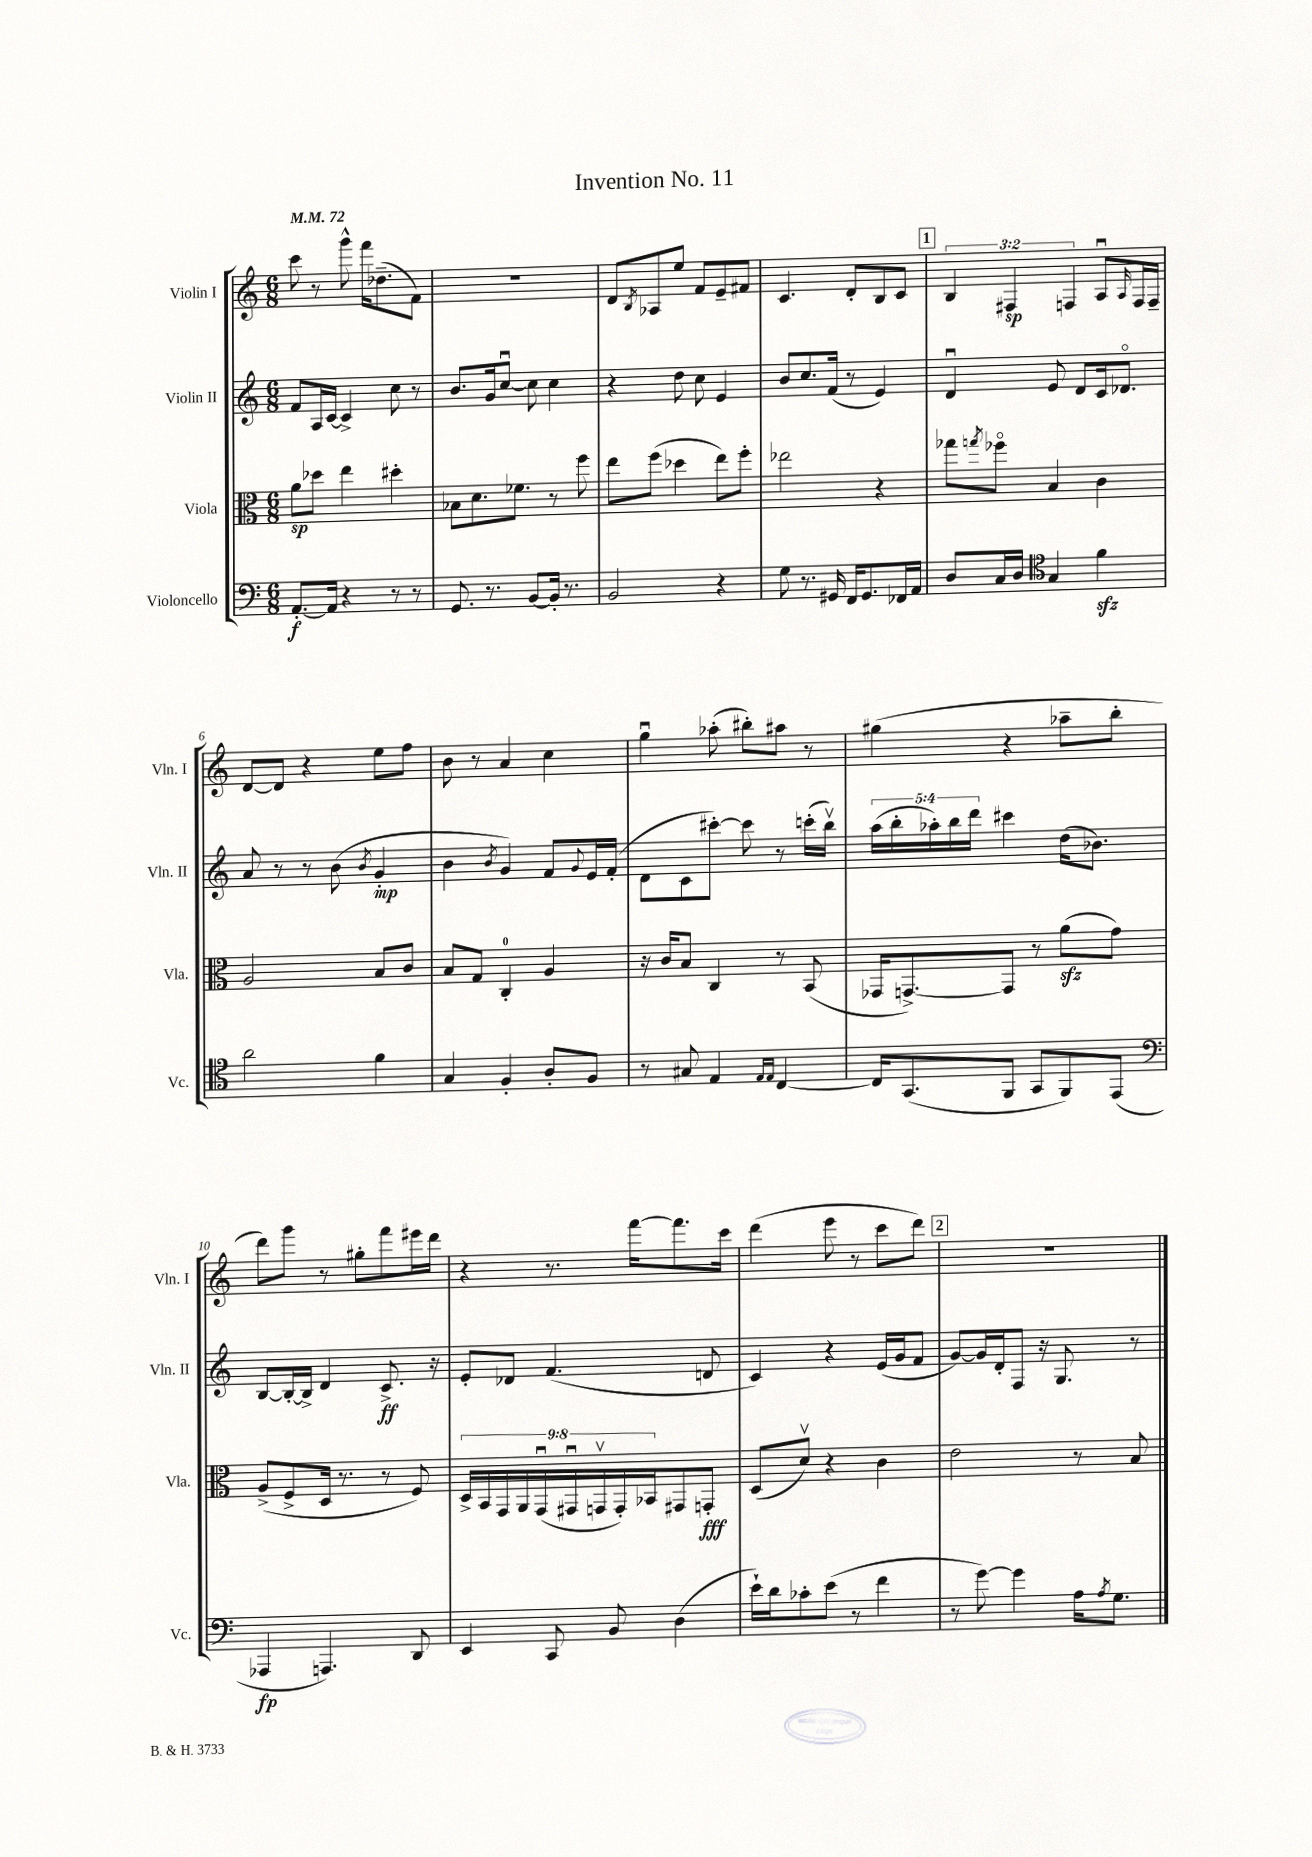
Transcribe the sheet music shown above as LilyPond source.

\header { title = "Invention No. 11" }
<<
\new StaffGroup <<
\new Staff = "s0" \with { instrumentName = "Violin I" shortInstrumentName = "Vln. I" } {
    \clef treble \key c \major \numericTimeSignature \time 6/8 \override Staff.TupletNumber.text = #tuplet-number::calc-fraction-text \tempo 4 = 72
    c'''8 r8 g'''8-^ f'''16 des''8.--( f'8) |
    R2. |
    d'8 \acciaccatura { b8 } aes8 e''8 f'8 e'8-- fis'8 |
    c'4. d'8-. b8 c'8 |
    \mark \markup { \box "1" } \tuplet 3/2 { b4 fis4\sp f4 } a8\downbow \grace { a16 } f16 f16-- |
    d'8~ d'8 r4 e''8 f''8 |
    b'8 r8 a'4 c''4 |
    g''4\downbow aes''8-.( bis''8-.) ais''8 r8 |
    gis''4( r4 aes''8-- b''8-. |
    d'''8) g'''8 r8 gis''8-. f'''8 eis'''16 d'''16 |
    r4 r8. f'''16~ f'''8. c'''16 |
    d'''4( e'''8 r8 c'''8 d'''8) |
    \mark \markup { \box "2" } R2. \bar "|." |
}
\new Staff = "s1" \with { instrumentName = "Violin II" shortInstrumentName = "Vln. II" } {
    \clef treble \key c \major \numericTimeSignature \time 6/8 \override Staff.TupletNumber.text = #tuplet-number::calc-fraction-text
    f'8 a16 c'16~ c'4-> c''8 r8 |
    b'8. g'16 c''8~\downbow c''8 c''4 |
    r4 d''8 c''8 e'4 |
    b'8 c''8. f'16( r8 e'4) |
    \mark \markup { \box "1" } d'4\downbow e'8 d'8 c'16 des'8.\flageolet |
    a'8 r8 r8 b'8( \acciaccatura { b'8 } g'4-.\mp |
    b'4 \acciaccatura { b'8 } g'4) f'8 \appoggiatura { g'8 } e'16 f'16-.( |
    d'8 c'8 cis'''8~-.) cis'''8 r8 c'''16-.( b''16\upbow) |
    \tuplet 5/4 { a''16( b''16-. aes''16-.) b''16 d'''16 } cis'''4 d''16( bes'8.) |
    b8~ b16~-. b16-> d'4 c'8.->\ff r16 |
    e'8-. des'8 f'4.( d'8 |
    c'4) r4 e'16( g'16 f'8 |
    \mark \markup { \box "2" } g'8~) g'16 d'16-. f8 r16 g8. r8 \bar "|." |
}
\new Staff = "s2" \with { instrumentName = "Viola" shortInstrumentName = "Vla." } {
    \clef alto \key c \major \numericTimeSignature \time 6/8 \override Staff.TupletNumber.text = #tuplet-number::calc-fraction-text
    a'8\sp des''8 e''4 dis''4-. |
    bes8 d'8. fes'8. r8 f''8 |
    e''8 f''8( des''4 e''8) f''8-. |
    ees''2 r4 |
    \mark \markup { \box "1" } ges''8 \acciaccatura { g''8 } fes''8\flageolet b4 c'4 |
    a2 b8 c'8 |
    b8 g8 c4-0-. a4 |
    r16 c'16 b8 c4 r8 b,8( |
    ges,16 g,8.~->) g,8 r8 a'8\sfz( g'8) |
    a8->( f8-> d16 r8. r8 f8) |
    \tuplet 9/8 { d16-> b,16 g,16 a,16 g,16\downbow( gis,16\downbow g,16\upbow g,16-.) bes,16 } gis,8 g,8-.\fff |
    d8( d'8\upbow) r4 c'4 |
    \mark \markup { \box "2" } e'2 r8 b8 \bar "|." |
}
\new Staff = "s3" \with { instrumentName = "Violoncello" shortInstrumentName = "Vc." } {
    \clef bass \key c \major \numericTimeSignature \time 6/8
    a,8.~-.\f a,16 r4 r8 r8 |
    g,8. r8. b,8~ b,16-. r8. |
    b,2 r4 |
    g8 r8. gis,16 f,16 gis,8. fes,16 a,16 |
    \mark \markup { \box "1" } d8 c16 d16 \clef tenor g4 f'4\sfz |
    a'2 f'4 |
    g4 f4-. a8-. f8 |
    r8 gis8 e4 \grace { e16 e16 } c4~ |
    c16 g,8.( f,8 g,8 f,8) e,8( |
    \clef bass aes,,4\fp a,,4.) d,8 |
    e,4 c,8 b,8 d4( |
    e'16-!) d'16 ces'8-. e'8( r8 f'4 |
    \mark \markup { \box "2" } r8 g'8~) g'4 a16 \acciaccatura { a8 } g8. \bar "|." |
}
>>
>>
